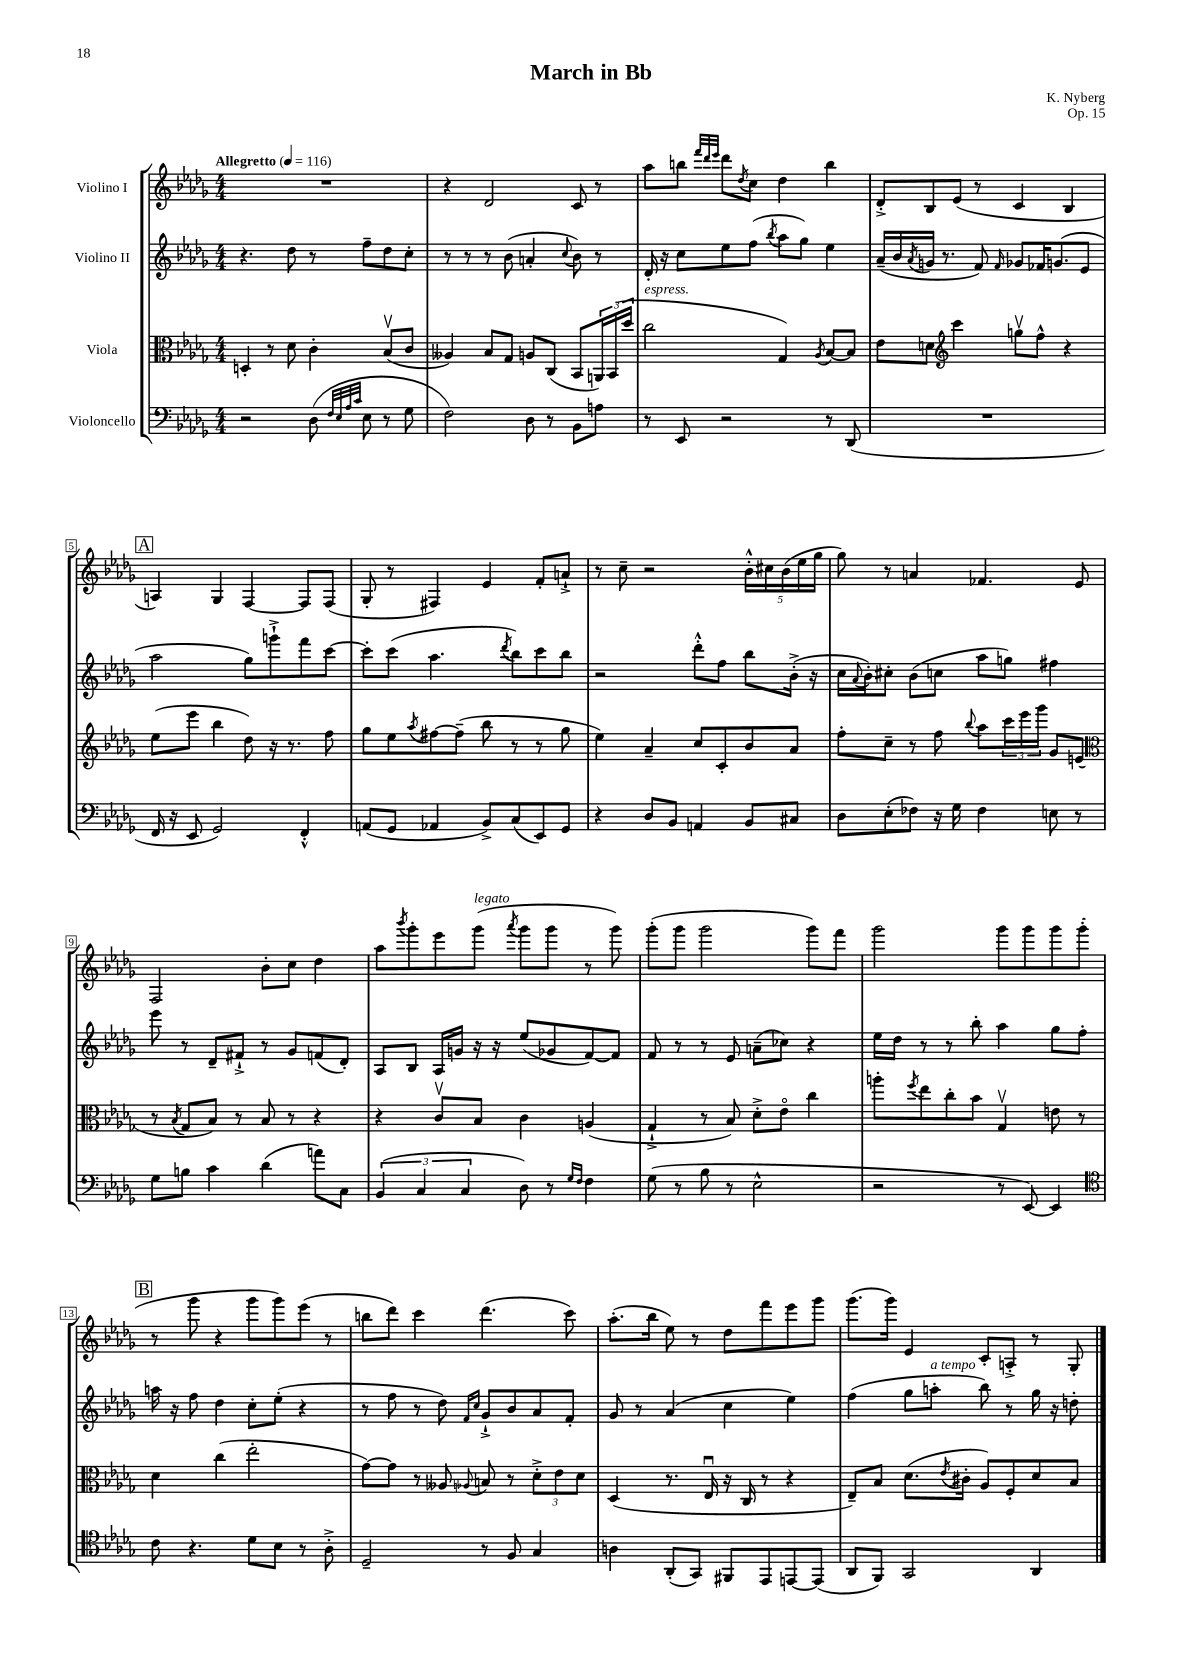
\header { title = "March in Bb" composer = "K. Nyberg" opus = "Op. 15" }
<<
\new StaffGroup <<
\new Staff = "s0" \with { instrumentName = "Violino I" } {
    \clef treble \key des \major \numericTimeSignature \time 4/4 \tempo "Allegretto" 4 = 116
    R1 |
    r4 des'2 c'8 r8 |
    aes''8 b''8 \grace { f'''32 des'''32 ees'''32 } des'''8 \acciaccatura { des''8 } c''8 des''4 b''4 |
    des'8-.-> bes8 ees'8( r8 c'4 bes4 |
    \mark \markup { \box "A" } a4) ges4 f4~ f8 f8( |
    ges8-. r8 fis4) ees'4 f'8-. a'8-!-> |
    r8 c''8-- r2 \tuplet 5/4 { bes'16-.-^ cis''16 bes'16( ees''16 ges''16 } |
    ges''8) r8 a'4 fes'4. ees'8 |
    f2 bes'8-. c''8 des''4 |
    aes''8 \acciaccatura { bes'''8 } ges'''8-. ees'''8 ges'''8^\markup { \italic "legato" }( \acciaccatura { aes'''8 } ges'''8 ges'''8 r8 ges'''8) |
    ges'''8-.( ges'''8 ges'''2 ges'''8) f'''8 |
    ges'''2 ges'''8 ges'''8 ges'''8 ges'''8-.( |
    \mark \markup { \box "B" } r8 ges'''8 r4 ges'''8 ges'''8) ees'''8( r8 |
    b''8 des'''8) c'''4 des'''4.( c'''8) |
    aes''8.-.( bes''16 ees''8) r8 des''8 f'''8 ees'''8 ges'''8 |
    ges'''8.( ges'''16) ees'4 c'8-. a8-.-> r8 ges8-. \bar "|." |
}
\new Staff = "s1" \with { instrumentName = "Violino II" } {
    \clef treble \key des \major \numericTimeSignature \time 4/4
    r4. des''8 r8 f''8-- des''8 c''8-. |
    r8 r8 r8 bes'8( a'4-. \appoggiatura { c''8 } bes'8) r8 |
    des'16-. r16 c''8 ees''8 f''8( \acciaccatura { bes''8 } aes''8 ges''8) ees''4 |
    aes'16--( bes'16 \acciaccatura { aes'8 } g'16 r8. f'8) \grace { f'16 } ges'8 fes'16 g'8.( ees'8 |
    \mark \markup { \box "A" } aes''2 ges''8) g'''8-!-> f'''8 c'''8~ |
    c'''8-. c'''8( aes''4. \acciaccatura { des'''8 } bes''8) c'''8 bes''8 |
    r2 des'''8-.-^ f''8 bes''8 bes'16-.->( r16 |
    c''16 \appoggiatura { aes'8 } bes'16-.) cis''8-. bes'8( c''8 aes''8 g''8) fis''4 |
    ees'''8 r8 des'8-- fis'8-!-> r8 ges'8 f'8( des'8-.) |
    aes8 bes8 aes16 g'16 r16 r16 ees''8( ges'8 f'8~) f'8 |
    f'8 r8 r8 ees'8 a'8--( ces''8) r4 |
    ees''16 des''16 r8 r8 bes''8-. aes''4 ges''8 f''8-. |
    \mark \markup { \box "B" } a''16 r16 f''8 des''4 c''8-. ees''8-.( r4 |
    r8 f''8 r8 des''8) \grace { f'16 c''16 } ges'8-!-> bes'8 aes'8 f'8-. |
    ges'8 r8 aes'4( c''4 ees''4) |
    f''4( ges''8 a''8-.^\markup { \italic "a tempo" } bes''8) r8 ges''16 r16 d''8-. \bar "|." |
}
\new Staff = "s2" \with { instrumentName = "Viola" } {
    \clef alto \key des \major \numericTimeSignature \time 4/4
    d4-. r8 des'8 c'4-. bes8\upbow( c'8 |
    aeses4) bes8 ges8 a8 c8( bes,8 \tuplet 3/2 { a,16) bes,16( des''16 } |
    c''2^\markup { \italic "espress." } ges4) \acciaccatura { aes8 } bes8~ bes8 |
    ees'8 d'8 \clef treble c'''4 g''8\upbow f''8-^ r4 |
    \mark \markup { \box "A" } ees''8( ees'''8 bes''4 des''8) r16 r8. f''8 |
    ges''8 ees''8 \acciaccatura { aes''8 } fis''8~ fis''8--( bes''8 r8 r8 ges''8 |
    ees''4) aes'4-- c''8 c'8-. bes'8 aes'8 |
    f''8-. c''8-- r8 f''8 \appoggiatura { bes''8 } aes''8 \tuplet 3/2 { c'''16 ees'''16 ges'''16 } ges'8 e'8( |
    \clef alto r8 \acciaccatura { bes8 } ges8 bes8) r8 bes8 r8 r4 |
    r4 c'8\upbow bes8 c'4 a4( |
    ges4-!-> r8 bes8) des'8-.-> ees'8\flageolet c''4 |
    a''8-. \acciaccatura { f''8 } ees''8 c''8-. bes'8 ges4\upbow e'8 r8 |
    \mark \markup { \box "B" } des'4 c''4( ees''2-. |
    ges'8~) ges'8 r8 aeses8 \appoggiatura { aes8 } b8 r8 \tuplet 3/2 { des'8-.-> ees'8 des'8 } |
    des4( r8. ees16\downbow r16 c16 r8 r4 |
    ees8--) bes8 des'8.( \acciaccatura { ees'8 } cis'16-. aes8) f8-. des'8 bes8 \bar "|." |
}
\new Staff = "s3" \with { instrumentName = "Violoncello" } {
    \clef bass \key des \major \numericTimeSignature \time 4/4
    r2 des8( \grace { f32 ees32 aes32 c'32 } ees8 r8 ges8 |
    f2) des8 r8 bes,8 a8 |
    r8 ees,8 r2 r8 des,8( |
    R1 |
    \mark \markup { \box "A" } f,16 r16 ees,8 ges,2) f,4-.-^ |
    a,8( ges,8 aes,4 bes,8->) c8( ees,8) ges,8 |
    r4 des8 bes,8 a,4 bes,8 cis8 |
    des8 ees8-.( fes8) r16 ges16 fes4 e8 r8 |
    ges8 b8 c'4 des'4( a'8) c8 |
    \tuplet 3/2 { bes,4( c4 c4 } des8) r8 \grace { ges16 f16 } f4 |
    ges8( r8 bes8 r8 ees2-^ |
    r2 r8 ees,8~) ees,4 |
    \mark \markup { \box "B" } \clef tenor c'8 r4. des'8 bes8 r8 aes8-.-> |
    des2-- r8 f8 ges4 |
    a4 aes,8-.( ges,8) fis,8 ees,8 e,8~ e,8( |
    aes,8 f,8) ges,2 aes,4 \bar "|." |
}
>>
>>
\layout { \context { \Score \override BarNumber.stencil = #(make-stencil-boxer 0.1 0.3 ly:text-interface::print) } }
